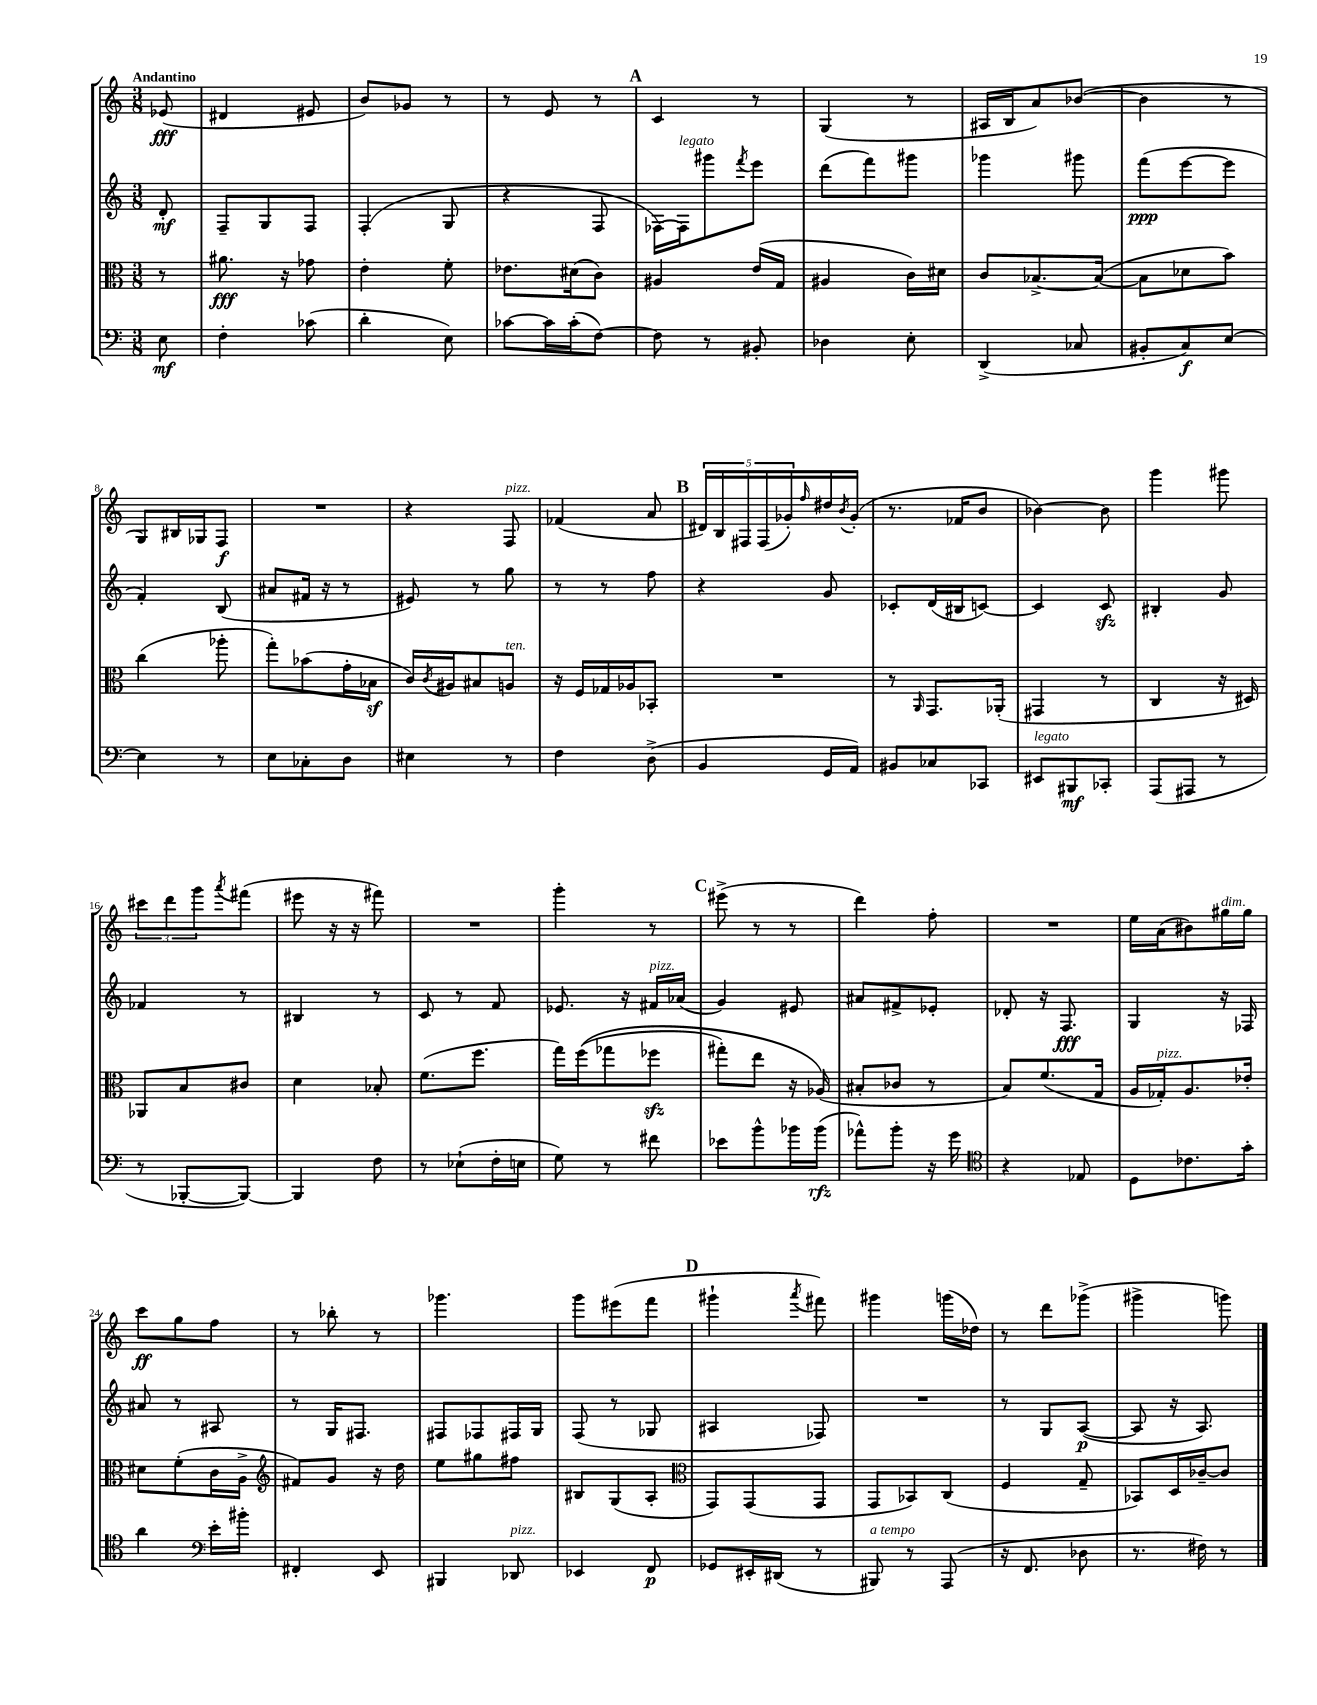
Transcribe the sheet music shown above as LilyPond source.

<<
\new StaffGroup <<
\new Staff = "s0" {
    \clef treble \key c \major \numericTimeSignature \time 3/8 \partial 8 \tempo "Andantino"
    ees'8\fff( |
    dis'4 eis'8 |
    b'8) ges'8 r8 |
    r8 e'8 r8 |
    \mark \markup { \bold "A" } c'4 r8 |
    g4( r8 |
    ais16 b16 a'8) bes'8~( |
    bes'4 r8 |
    g8) bis16 ges16 f8\f |
    R4. |
    r4 f8^\markup { \italic "pizz." } |
    fes'4( a'8 |
    \mark \markup { \bold "B" } \tuplet 5/4 { dis'16) b16 fis16 fis16( ges'16-.) } \grace { f''16 } dis''16 \acciaccatura { b'8 } ges'16-.( |
    r8. fes'16 b'8 |
    bes'4~) bes'8 |
    g'''4 gis'''8 |
    \tuplet 3/2 { cis'''8 d'''8 g'''8 } \acciaccatura { a'''8 } fis'''8( |
    eis'''8 r16 r16 fis'''8) |
    R4. |
    g'''4-. r8 |
    \mark \markup { \bold "C" } eis'''8->( r8 r8 |
    d'''4) f''8-. |
    R4. |
    e''16 a'16( bis'8) gis''16^\markup { \italic "dim." } gis''16 |
    c'''8\ff g''8 f''8 |
    r8 bes''8-. r8 |
    ges'''4. |
    g'''8 eis'''8( f'''8 |
    \mark \markup { \bold "D" } gis'''4-! \acciaccatura { a'''8 } fis'''8) |
    gis'''4 g'''16( des''16) |
    r8 d'''8 ges'''8->( |
    gis'''4-> g'''8) \bar "|." |
}
\new Staff = "s1" {
    \clef treble \key c \major \numericTimeSignature \time 3/8 \partial 8
    d'8-.\mf |
    f8-- g8 f8 |
    f4-.( g8 |
    r4 f8 |
    \mark \markup { \bold "A" } fes16~) fes16^\markup { \italic "legato" } gis'''8 \acciaccatura { f'''8 } e'''8 |
    d'''8( f'''8) gis'''8 |
    ges'''4 gis'''8 |
    f'''8\ppp( e'''8~ e'''8 |
    f'4-.) b8( |
    ais'8 fis'16 r16 r8 |
    eis'8) r8 g''8 |
    r8 r8 f''8 |
    \mark \markup { \bold "B" } r4 g'8 |
    ces'8-. d'16( bis16 c'8~) |
    c'4 c'8\sfz |
    bis4-. g'8 |
    fes'4 r8 |
    bis4 r8 |
    c'8 r8 f'8 |
    ees'8. r16 fis'16^\markup { \italic "pizz." } aes'16( |
    \mark \markup { \bold "C" } g'4) eis'8 |
    ais'8 fis'8-> ees'8-. |
    des'8-. r16 f8.\fff |
    g4 r16 fes16 |
    ais'8 r8 ais8 |
    r8 g16 fis8. |
    fis8 fes8 fis16 g16 |
    f8( r8 ges8 |
    \mark \markup { \bold "D" } ais4 fes8) |
    R4. |
    r8 g8 a8~\p( |
    a8 r16 a8.) \bar "|." |
}
\new Staff = "s2" {
    \clef alto \key c \major \numericTimeSignature \time 3/8 \partial 8
    r8 |
    ais'8.\fff r16 ges'8 |
    e'4-. f'8-. |
    ees'8. dis'16( c'8) |
    \mark \markup { \bold "A" } ais4 e'16( g16 |
    ais4 c'16) dis'16 |
    c'8 bes8.~-> bes16~( |
    bes8 des'8 b'8) |
    c''4( aes''8-. |
    g''8-.) bes'8( g'16-. bes16\sf |
    c'16) \acciaccatura { c'8 } ais16 bis8 a8^\markup { \italic "ten." } |
    r16 f16 ges16 aes16 bes,8-. |
    \mark \markup { \bold "B" } R4. |
    r8 \grace { a,16 } g,8. aes,16-.( |
    gis,4 r8 |
    c4 r16 dis16) |
    aes,8 b8 cis'8 |
    d'4 bes8-. |
    f'8.( f''8. |
    g''16) f''16(\( ges''8 fes''8\sfz |
    \mark \markup { \bold "C" } gis''8-.) e''8 r16 aes16(\) |
    bis8-. ces'8 r8 |
    b8) f'8.( g16 |
    a16 ges16-.^\markup { \italic "pizz." }) a8. ees'16-. |
    dis'8 f'8-.( c'16 a16-> |
    \clef treble fis'8) g'8 r16 d''16 |
    e''8 gis''8 fis''8 |
    bis8 g8( a8-. |
    \mark \markup { \bold "D" } \clef alto g,8) g,8( g,8 |
    g,8 bes,8) c8( |
    f4 g8-- |
    bes,8) d16 ces'16~-- ces'8 \bar "|." |
}
\new Staff = "s3" {
    \clef bass \key c \major \numericTimeSignature \time 3/8 \partial 8
    e8\mf |
    f4-. ces'8( |
    d'4-. e8) |
    ces'8~ ces'16 ces'16-.( f8~) |
    \mark \markup { \bold "A" } f8 r8 bis,8-. |
    des4 e8-. |
    d,4->( ces8 |
    bis,8-. c8\f) e8~ |
    e4 r8 |
    e8 ces8-. d8 |
    eis4 r8 |
    f4 d8->( |
    \mark \markup { \bold "B" } b,4 g,16 a,16) |
    bis,8 ces8 ces,8 |
    eis,8^\markup { \italic "legato" } bis,,8\mf ces,8-. |
    a,,8( ais,,8 r8 |
    r8 bes,,8~-. bes,,8~) |
    bes,,4 f8 |
    r8 ees8-!( f16-. e16 |
    g8) r8 fis'8 |
    \mark \markup { \bold "C" } ees'8 b'8-^ bes'16 bes'16\rfz( |
    aes'8-^) b'8-. r16 g'16 |
    \clef tenor r4 ees8 |
    d8 ces'8. g'16-. |
    a'4 \clef bass e'16-. bis'16-. |
    fis,4-. e,8 |
    bis,,4 des,8^\markup { \italic "pizz." } |
    ees,4 f,8\p |
    \mark \markup { \bold "D" } ges,8 eis,16-. dis,16( r8 |
    bis,,8^\markup { \italic "a tempo" }) r8 a,,8( |
    r16 f,8. des8 |
    r8. fis16) r8 \bar "|." |
}
>>
>>
